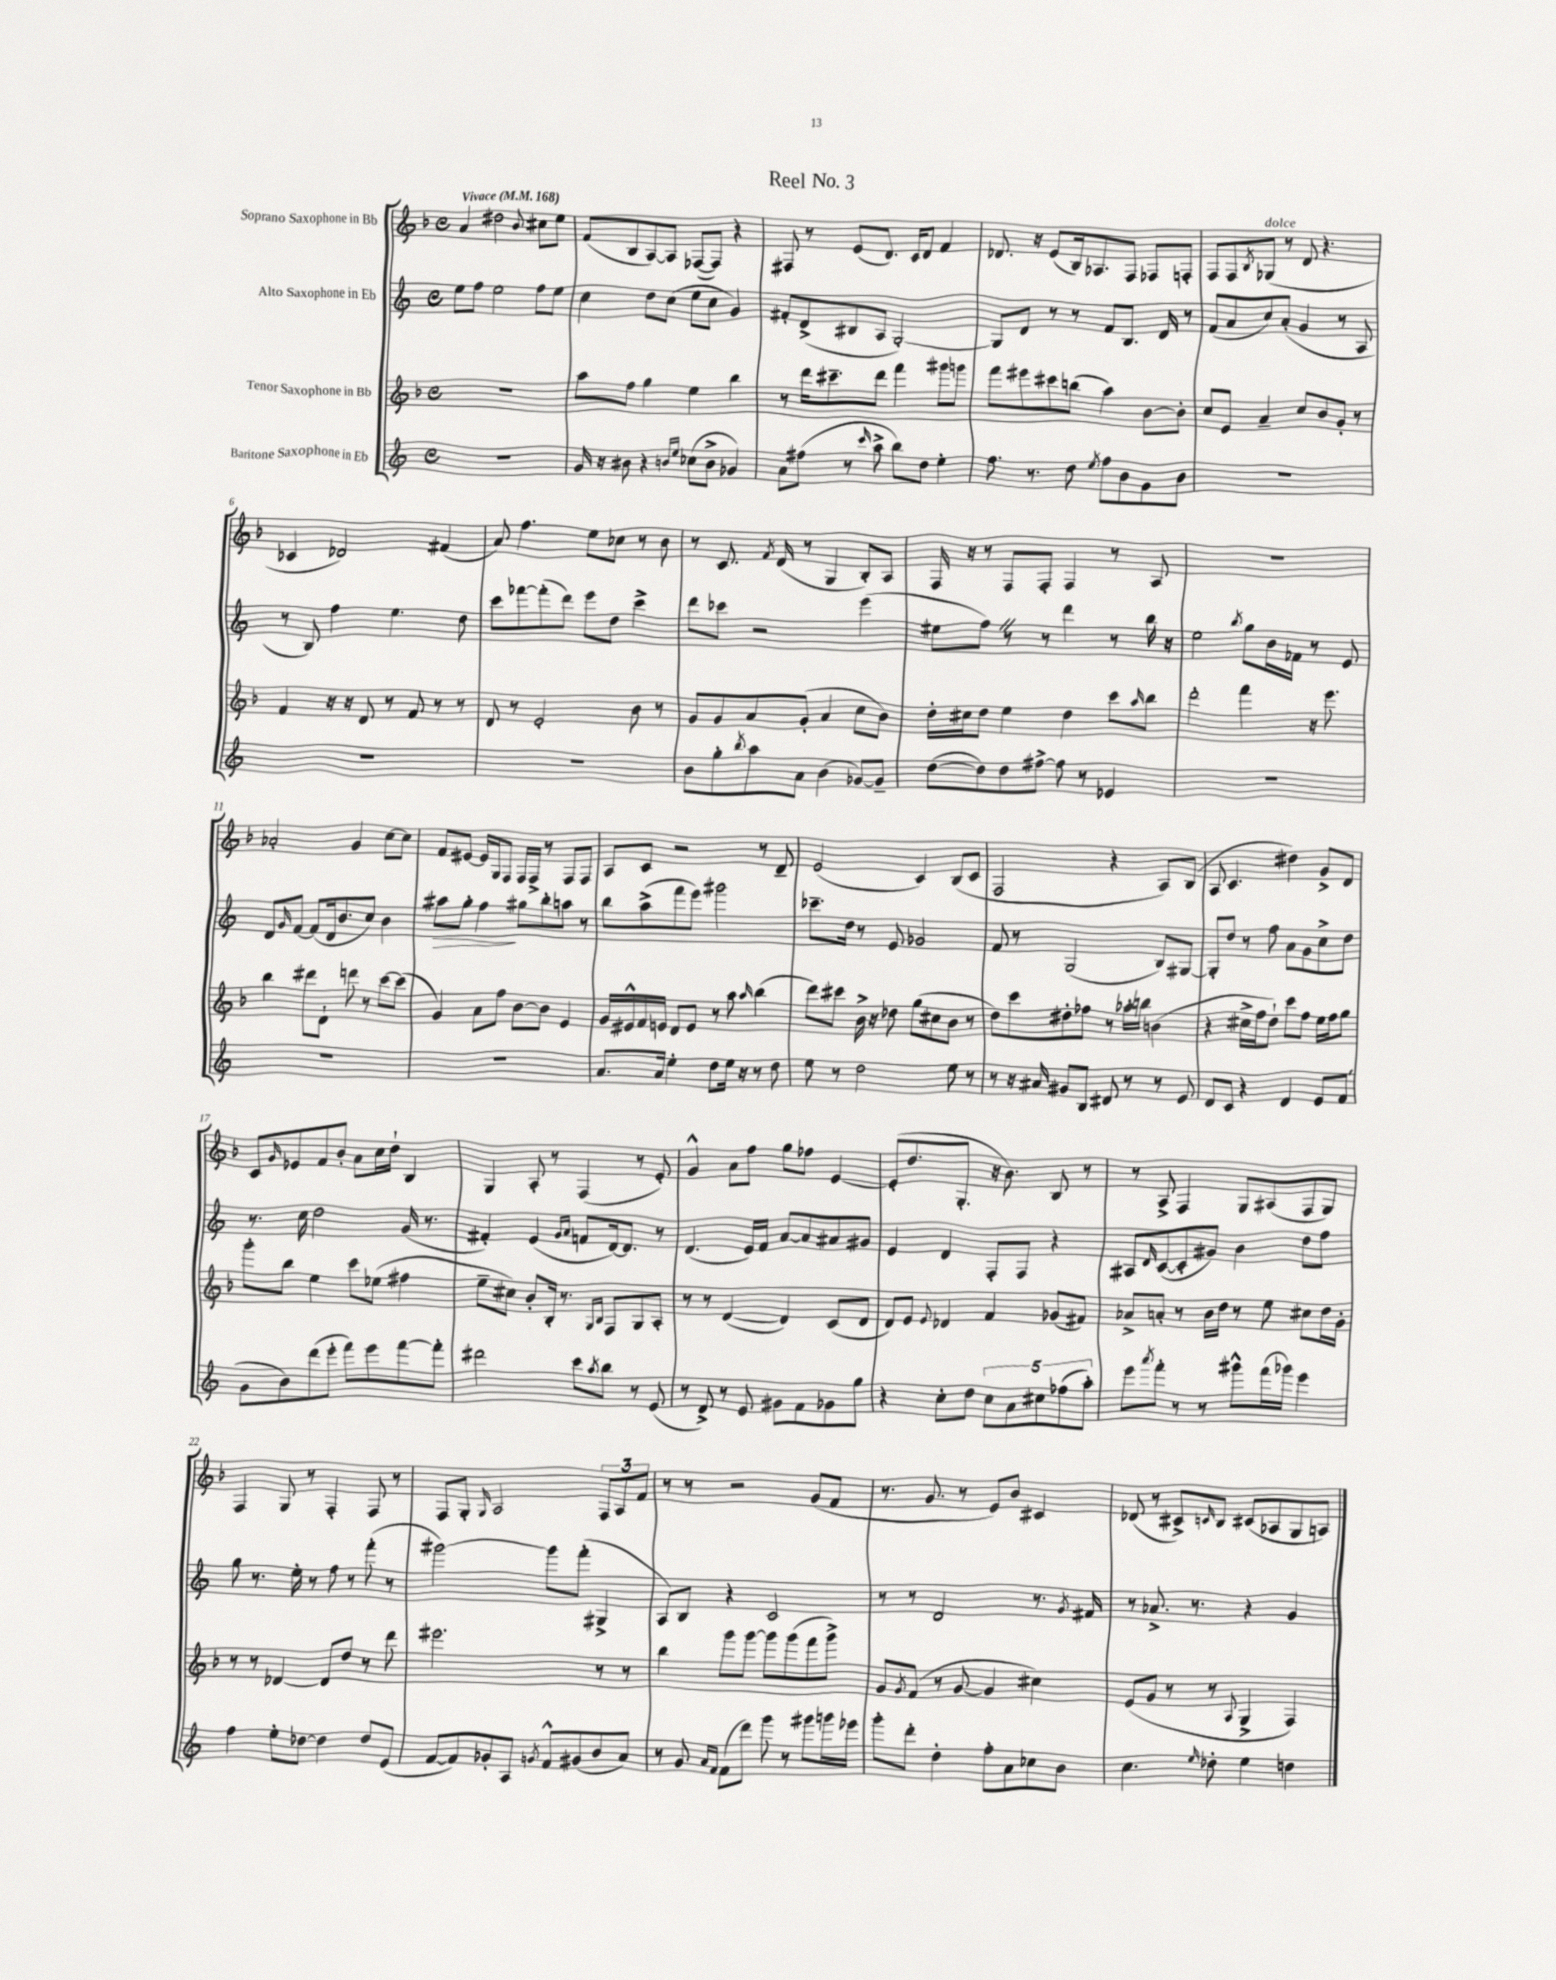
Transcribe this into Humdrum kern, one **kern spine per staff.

**kern	**kern	**kern	**kern
*staff4	*staff3	*staff2	*staff1
*clefG2	*clefG2	*clefG2	*clefG2
*k[]	*k[b-]	*k[]	*k[b-]
*M4/4	*M4/4	*M4/4	*M4/4
*met(c)	*met(c)	*met(c)	*met(c)
*MM168	*MM168	*MM168	*MM168
1r	1r	8ee\L	4a/
.	.	8ff\J	.
.	.	2ee\	2dd#\
.	.	.	8qqb-/
.	.	8ff\L	8cc#\L
.	.	8ee\J	8ee\J
=	=	=	=
16g/	8aa\L	4cc\	(8f/L
16r	.	.	.
8b#\	8ff\J	.	8B-/
4r	4gg\	8dd\L	[8A/)
.	.	(8cc\J	8A/]J
16qqb/LL	.	.	.
16qqee/JJ	.	.	.
(8cc-\L	4ee\	8ee\L	([8F-/L
8b^\J	.	8cc\J	8F-/]J)
4g-/)	4bb-\	4g/)	4r
=	=	=	=
8a\L	8r	8f#'/L	8F#/
(8ff#\J	16ddd\LK	(8d^/	8r
.	8.ccc#~\	.	.
8r	.	8B#/	(8e/L
16qqccc/	.	.	.
8aa^\	8ddd\J	8A/J	8.d/J)
8bb\L)	4fff\	[2G'/)	.
.	.	.	16c/LK
8dd\J	.	.	8d/J
4ee'\	8ggg#\L	.	4f/
.	8ggg\J	.	.
=	=	=	=
8.ff\	8fff\L	8G/]L	8.d-/
.	8eee#\	8d/J	.
8.r	.	.	16r
.	8ccc#\	8r	(8e/L
8dd\	(8bb\J	8r	16B-/k)
.	.	.	8.A-/
8qee/	.	.	.
8ff\L	4aa\)	8f/L	.
8b\	.	8.B/J	8F/J
8g\	[8b-\L	.	8F-/L
.	.	16d/	.
8b\J	8b-'\]J	8r	8F'/J
=	=	=	=
1r	8cc/L	(8f/L	8F/L
.	8e/J	8a/	8F/
.	.	.	8qB-/
.	4a~/	8cc/)	(8G-/J
.	.	(8a'/J	8r
.	8cc/L	4g/	8d/
.	8b-/	.	4.r
.	8g'/J	8r	.
.	8r	8A/	.
=	=	=	=
1r	4f/	8r	4c-/
.	.	8B/)	.
.	16r	4ff\	2d-/)
.	16r	.	.
.	8d/	.	.
.	8r	4.ee\	.
.	8f/	.	.
.	8r	.	(4f#/
.	8r	8dd\	.
=	=	=	=
1r	8d/	8ccc\L	8a/)
.	8r	[8fff-\	4.ff\
.	2e'/	(8fff-'\]	.
.	.	8ddd\J)	.
.	.	8eee\L	8ee\L
.	.	8dd\J	8cc-\J
.	8b-\	4ccc^\	8r
.	8r	.	8b-\
=	=	=	=
8b\L	8g/L	8ddd\L	8r
8gg'\	8g/	8ccc-\J	8.c/
8qbb/	.	.	.
8aa\	8a/	2r	.
.	.	.	8qf/
.	.	.	(16d/
8a\J	(8g'/J	.	8r
(4b\	4a/	.	4G/
[8g-/L)	8cc\L	(4eee\	8B-'/L)
8g-~/]J	8b-\J)	.	8A/J
=	=	=	=
([8dd\L	16dd'\LL	8ee#\L	16F/
.	16cc#\J	.	16r
8dd\])	8dd\J	8ff\J)	8r
8dd\	4ee\	8r	8F/L
[8ff#^\J	.	8r	8F'/J
8ff#\]	4dd\	4ddd\	4F/
8r	.	.	.
4e-/	8ccc\L	8r	8r
.	16qqaa/	.	.
.	8bb-\J	16bb\	8A/
.	.	16r	.
=	=	=	=
1r	2ddd'\	2ee\	1r
.	.	8qbb/	.
.	4fff\	8gg\L	.
.	.	16b\L	.
.	.	16f-\JJ	.
.	16r	8r	.
.	8.eee\	.	.
.	.	8e/	.
=	=	=	=
1r	4bb-\	8d/L	2a-'/
.	.	16qqg/	.
.	.	[8f/J	.
.	8ddd#\L	(8f/]L	.
.	8d`\J	16d/k	.
.	.	8.b/	.
.	8ddd\	.	4g/
.	8r	8cc/J)	.
.	[8ccc\L	4b\	[8cc\L
.	(8ccc\]J	.	8cc\]J
=	=	=	=
1r	4g/)	8aa#\L	8f/L
.	.	8gg'\J	[8e#/J
.	8a\L	4ff\	16e#/]LL
.	.	.	16G/J
.	8ff\J	.	8F/J
.	[8b-\L	8gg#\L	16F/LL
.	.	.	16F^/JJ
.	8b-\]J	8bb'\	8r
.	4e/	8aa\J	8F/L
.	.	8r	8F/J
=	=	=	=
8.a/L	16g/LL	8bb\L	8A/L
.	16e#^^/	.	.
.	16f/	(8aa^\	8c/J
16a/Jk	16e/JJ	.	.
4ee'\	8d/L	8fff\	2r
.	8e/J	8eee\J)	.
8dd\L	8r	2ggg#\	.
16ee\Jk	8aa\	.	.
16r	.	.	.
.	16qqaa/	.	.
8r	(4bb-\	.	8r
8dd\	.	.	8d~/
=	=	=	=
8ee\	8ddd\L)	8.ccc-~\L	(2e/
8r	8ccc#\J	.	.
.	.	16dd\Jk	.
2dd\	16b-^\	8r	.
.	16r	.	.
.	8dd-\	8e/	.
.	(8gg\L	2g-/	4c/)
.	8cc#\	.	.
8ee\	8b-\J	.	(8B-/L
8r	8r	.	8c/J
=	=	=	=
8r	8dd\L)	8f/	2F/
16r	8ccc\	8r	.
16a#/	.	.	.
8g#/L	8dd#'\	(2G/	.
8B/J	8ff-\J	.	.
8d#/	8r	.	4r
8r	16aa-'\LL	.	.
.	16bb\JJ	.	.
8r	(4b\	8B/L)	8A/L)
8e/	.	[8G#/J	(8B-/J
=	=	=	=
8d/L	4r	8G#'/]L	8A/
8c/J	.	8dd/J	4.c/
4r	16cc#^\LL	8r	.
.	16ff\J	.	.
.	8dd`\J)	8ff\	.
4d/	8ccc\L	8a\L	4dd#\)
.	8ff\J	8g\	.
8e/L	16ee\LL	8cc^\	8g^/L
.	16ff\J	.	.
(8f/J	8gg\J	8dd\J	8d/J
=	=	=	=
8g\L	8ggg'\L	8.r	8c/L
.	.	.	16qqg/
8b\)	8bb-\J	.	8e-/
.	.	16cc\	.
(8ddd\	4ee\	2dd\	8f/
8eee'\J	.	.	8b-'/J
8fff\L)	8ccc\L	.	8a\L
8eee\	(8ee-\J	.	16cc\L
.	.	.	16dd`\JJ
[8fff\	4ff#\	(16g/	4B-/
.	.	8.r	.
8fff'\]J	.	.	.
=	=	=	=
2ddd#\	8ee~\L	4f#'/)	4G/
.	8cc#\J)	.	.
.	8b-'/L	(4e/	8A'/
.	16B-'/Jk	.	8r
.	8.r	.	.
.	.	16qqg/LL	.
.	.	16qqa/JJ	.
8ccc\L	.	8f/L	(4F/
.	16qqG/LL	.	.
8qaa/	16qqB-/JJ	.	.
8bb\J	8F/L	[16d/k)	.
.	.	8.d/]J	.
8r	8G/	.	8r
(8e/	8A'/J	8r	8e'/)
=	=	=	=
8r	8r	(4.d/	4g^^/
8d^/)	8r	.	.
8r	([4d/	.	8a\L
8e/	.	16e/LL)	8ff\J
.	.	16f/JJ	.
8g#\L	4d/])	[8a/L	8gg\L
8f\	.	8a/]	8ff-\J
8g-\	(8c/L	8a#/	[4e/
8gg\J	8d/J	8g#/J	.
=	=	=	=
4r	8d/L)	4e/	(8e'/]L
.	8e/J	.	8.dd/
.	8qqe/	.	.
8cc'\L	4d-/	4d/	.
.	.	.	8.G'/J
8dd\J	.	.	.
10cc\L	4f/	8F'/L	16r
.	.	.	8.b-\)
10a\	.	.	.
.	.	8F/J	.
10cc#\	.	.	.
.	(8g-/L	4r	8B-/
(10ff-\	.	.	.
.	8f#/J)	.	8r
10aa'\J)	.	.	.
=	=	=	=
8eee\L	8a-^/L	8A#/L	8r
8qaaa/	.	16qqd/	.
8fff'\J	8a'/J	([8c/	8A^/
8r	8r	8c'/]	4F/
8r	16b-\LL	8g#/J)	.
.	16dd\JJ	.	.
8ggg#^^\L	8r	4b\	8G/L
(16fff\L	8ee\	.	(8A#/
16ggg-\JJ)	.	.	.
4eee\	8cc#\L	8dd\L	8F/
.	16dd\L	8ff\J	8G/J)
.	16g'\JJ	.	.
=	=	=	=
4ff\	8r	8gg\	4F/
.	8r	8.r	.
8ee'\L	[4d-/	.	8G/
.	.	16ee'\	.
[8dd-\J	.	8r	8r
4dd-\]	8d-/]L	8ff\	4F'/
.	8dd/J	8r	.
8dd-/L	8r	(8fff'\	8F/
(8e/J	8ddd\	8r	8r
=	=	=	=
[8f/L	2.eee#\	[2ggg#\)	8F/L
8f/])	.	.	8G'/J
.	.	.	16qqG/
8g-'/	.	.	2A/
8A/J	.	.	.
8qg/	.	.	.
8f^^/L	.	8ggg#\]L	.
(8g#/	.	(8fff'\J	.
8b/	8r	4G#^/	12F/L
.	.	.	12A/
8a/J)	8r	.	.
.	.	.	12f/J
=	=	=	=
8r	4bb-\	8A/L)	8r
8g/	.	8B/J	8r
16qqa/LL	.	.	.
16qqf/JJ	.	.	.
(8f\L	8ggg\L	4r	2r
8ddd\J)	[8ggg\J	.	.
8ggg\	8ggg\]L	2c/	.
8r	(8ggg\	.	.
8ggg#\L	8fff\	.	(8g/L
16ggg\L	8ggg^\J)	.	8f/J
16eee-\JJ	.	.	.
=	=	=	=
8ggg'\L	8g/L	8r	8.r
.	8qg/	.	.
8ddd'\J	(8f/J	8r	.
.	.	.	8.g/
4dd'\	8r	2d/	.
.	[8g/	.	8r
8ff'\L	4g/]	.	8e/L)
8a\	.	.	8b-/J
8cc-\	4cc#\)	8.r	4c#/
8b\J	.	.	.
.	.	8qg/	.
.	.	16f#/	.
=	=	=	=
4.cc\	(8e/L	8r	(8d-/
.	8g/J	8.a-^/	8r
.	8r	.	8c#^/L)
.	.	8.r	.
16qqee/	.	.	16qqc/
8dd-'\	8r	.	8B-/J
.	8qqA/	.	.
4ee\	4G^/	4r	(8c#/L
.	.	.	8A-/
4dd\	4F/)	4g/	8G/
.	.	.	8A/J)
==	==	==	==
*-	*-	*-	*-
